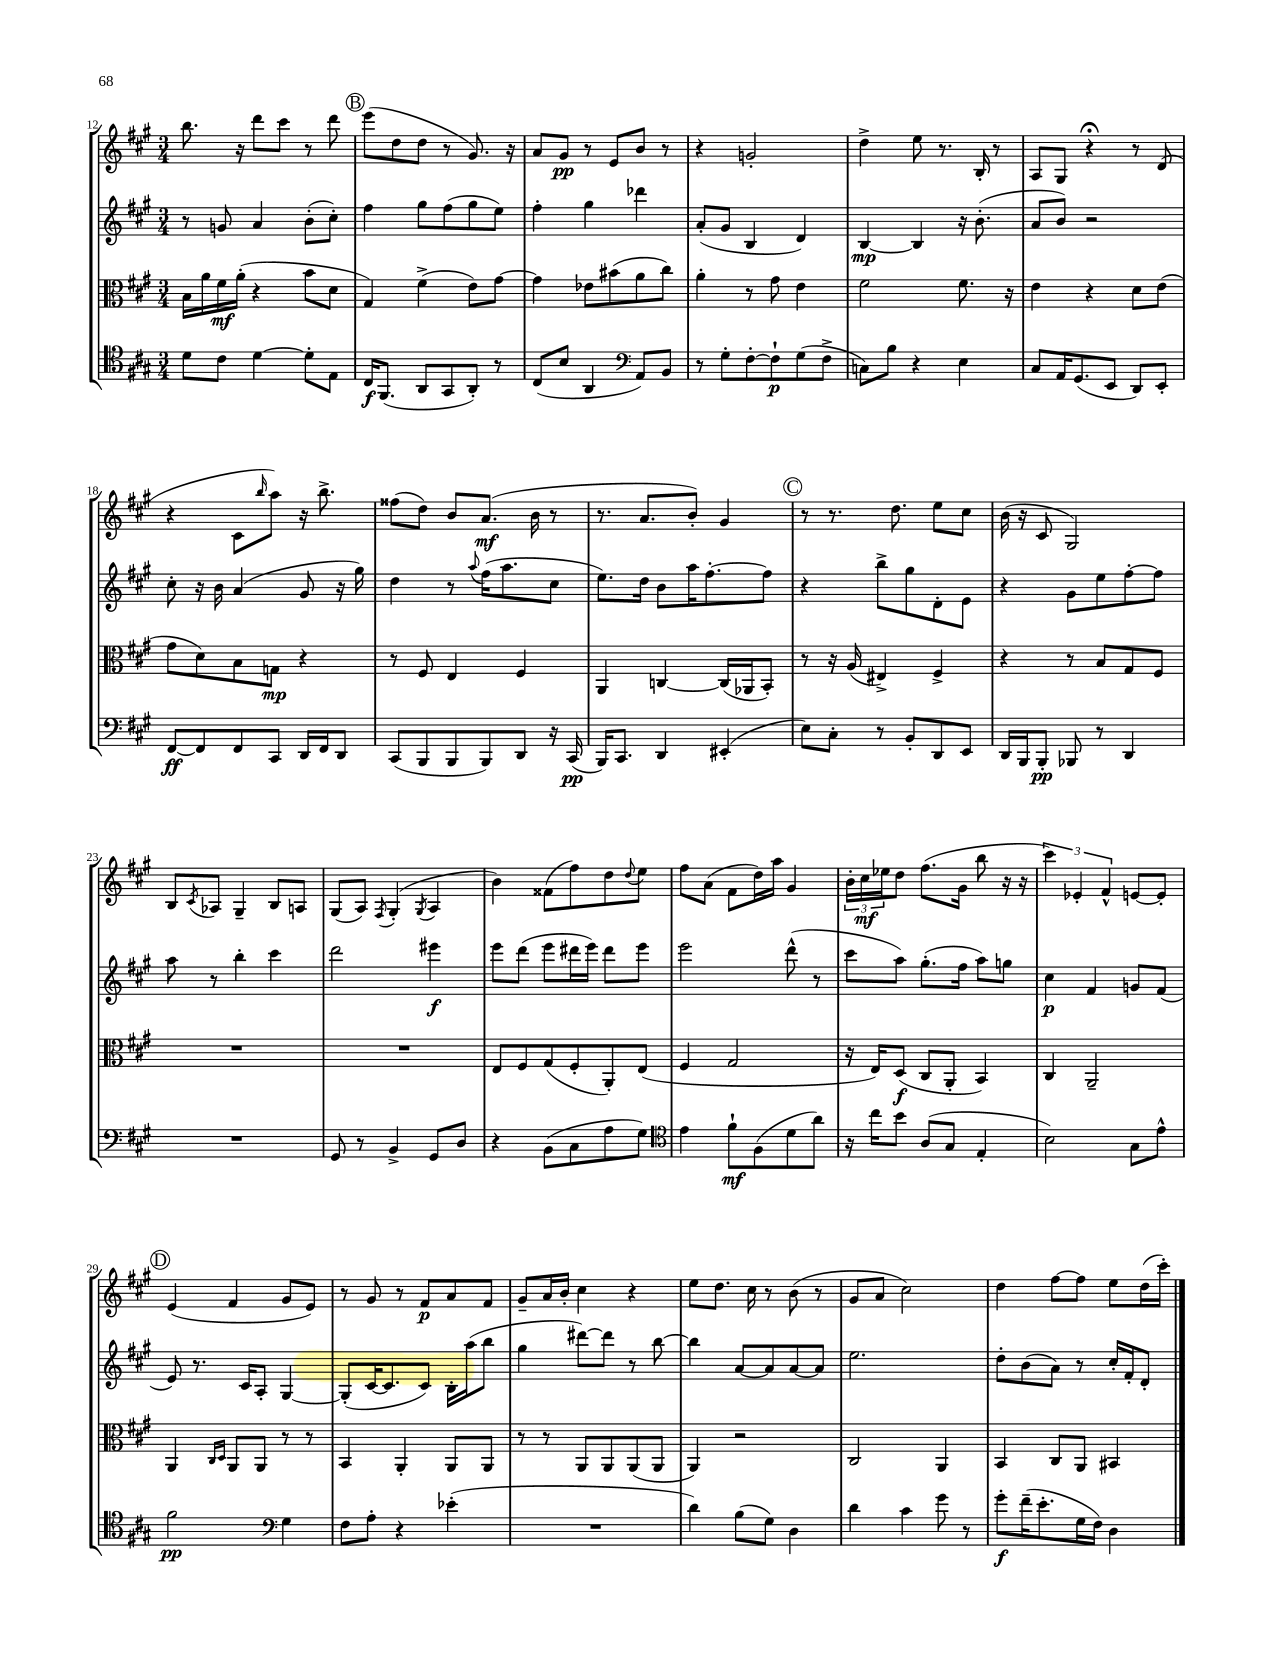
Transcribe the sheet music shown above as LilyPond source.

<<
\new StaffGroup <<
\new Staff = "s0" {
    \clef treble \key a \major \numericTimeSignature \time 3/4
    b''8. r16 d'''8 cis'''8 r8 d'''8 |
    \mark \markup { \circle "B" } e'''8( d''8 d''8 r8 gis'8.) r16 |
    a'8 gis'8\pp r8 e'8 b'8 r8 |
    r4 g'2-. |
    d''4-> e''8 r8. b16-. r8 |
    a8 gis8 r4\fermata r8 d'8( |
    r4 cis'8 \grace { b''16 } a''8) r16 b''8.-> |
    fisis''8( d''8) b'8 a'8.\mf( b'16 r8 |
    r8. a'8. b'8-.) gis'4 |
    \mark \markup { \circle "C" } r8 r8. d''8. e''8 cis''8 |
    b'16( r16 cis'8 gis2) |
    b8 \acciaccatura { cis'8 } aes8 gis4-- b8 a8 |
    gis8( a8) \acciaccatura { fis8 } gis4-.( \acciaccatura { gis8 } a4 |
    b'4) fisis'8( fis''8) d''8 \appoggiatura { d''8 } e''8 |
    fis''8 a'8( fis'8 d''16) a''16 gis'4 |
    \tuplet 3/2 { b'16-. cis''16\mf ees''16 } d''8 fis''8.( gis'16 b''8 r16 r16 |
    \tuplet 3/2 { cis'''4) ees'4-. fis'4-^ } e'8~ e'8-. |
    \mark \markup { \circle "D" } e'4( fis'4 gis'8 e'8) |
    r8 gis'8 r8 fis'8\p a'8 fis'8 |
    gis'8-- a'16 b'16-. cis''4 r4 |
    e''8 d''8. cis''16 r8 b'8( r8 |
    gis'8 a'8 cis''2) |
    d''4 fis''8~ fis''8 e''8 d''16( cis'''16-.) \bar "|." |
}
\new Staff = "s1" {
    \clef treble \key a \major \numericTimeSignature \time 3/4
    r8 g'8 a'4 b'8-.( cis''8-.) |
    \mark \markup { \circle "B" } fis''4 gis''8 fis''8( gis''8 e''8) |
    fis''4-. gis''4 des'''4 |
    a'8-.( gis'8 b4 d'4) |
    b4~\mp b4 r16 b'8.-.( |
    a'8 b'8) r2 |
    cis''8-. r16 b'16 a'4( gis'8 r16 gis''16) |
    d''4 r8 \appoggiatura { a''8 } fis''16( a''8. cis''8 |
    e''8.) d''16 b'8 a''16 fis''8.~-. fis''8 |
    \mark \markup { \circle "C" } r4 b''8-> gis''8 d'8-. e'8 |
    r4 gis'8 e''8 fis''8~-. fis''8 |
    a''8 r8 b''4-. cis'''4 |
    d'''2 eis'''4\f |
    e'''8 d'''8( e'''8 dis'''16 e'''16) dis'''8 e'''8 |
    e'''2 d'''8-^( r8 |
    cis'''8 a''8) gis''8.-.( fis''16 a''8) g''8 |
    cis''4\p fis'4 g'8 fis'8( |
    \mark \markup { \circle "D" } e'8) r8. cis'16 a8-. gis4~ |
    gis8-.( cis'16~ cis'8. cis'8) b16-. a''16( b''8 |
    gis''4 dis'''8~) dis'''8 r8 b''8~ |
    b''4 a'8~ a'8 a'8~ a'8 |
    e''2. |
    d''8-. b'8( a'8) r8 cis''16-. fis'16-. d'8-. \bar "|." |
}
\new Staff = "s2" {
    \clef alto \key a \major \numericTimeSignature \time 3/4
    b16 a'16 fis'16\mf a'16-.( r4 b'8 d'8 |
    \mark \markup { \circle "B" } gis4) fis'4->( e'8) gis'8~ |
    gis'4 ees'8 bis'8( a'8 cis''8) |
    a'4-. r8 gis'8 e'4 |
    fis'2 fis'8. r16 |
    e'4 r4 d'8 e'8( |
    gis'8 d'8) b8 g8\mp r4 |
    r8 fis8 e4 fis4 |
    a,4 c4~ c16( aes,16 b,8-.) |
    \mark \markup { \circle "C" } r8 r16 a16( eis4->) fis4-> |
    r4 r8 b8 gis8 fis8 |
    R2. |
    R2. |
    e8 fis8 gis8( fis8-. a,8-.) e8( |
    fis4 gis2 |
    r16 e16) d8\f( cis8 a,8-. b,4) |
    cis4 a,2-- |
    \mark \markup { \circle "D" } a,4 \grace { cis16 d16 } a,8 a,8 r8 r8 |
    b,4 a,4-. a,8 a,8 |
    r8 r8 a,8 a,8 a,8( a,8 |
    a,4) r2 |
    cis2 a,4 |
    b,4 cis8 a,8 bis,4 \bar "|." |
}
\new Staff = "s3" {
    \clef tenor \key a \major \numericTimeSignature \time 3/4
    d'8 cis'8 d'4~ d'8-. e8 |
    \mark \markup { \circle "B" } cis16\f fis,8.( a,8 gis,8 a,8-.) r8 |
    cis8( b8 a,4 \clef bass a,8) b,8 |
    r8 gis8-. fis8~-. fis8-!\p gis8( fis8-> |
    c8) b8 r4 e4 |
    cis8 a,16 gis,8.( e,8 d,8) e,8-. |
    fis,8~\ff fis,8 fis,8 cis,8 d,16 fis,16 d,8 |
    cis,8( b,,8 b,,8 b,,8) d,8 r16 cis,16\pp( |
    b,,16) cis,8. d,4 eis,4-.( |
    \mark \markup { \circle "C" } e8) cis8-. r8 b,8-. d,8 e,8 |
    d,16 b,,16 b,,8-.\pp bes,,8 r8 d,4 |
    R2. |
    gis,8 r8 b,4-> gis,8 d8 |
    r4 b,8( cis8 a8 gis8) |
    \clef tenor e'4 fis'8-!\mf fis8( d'8 a'8) |
    r16 cis''16 b'8 a8( gis8 e4-. |
    b2) gis8 e'8-^ |
    \mark \markup { \circle "D" } fis'2\pp \clef bass gis4 |
    fis8 a8-. r4 ees'4-.( |
    R2. |
    d'4) b8( gis8) d4 |
    d'4 cis'4 gis'8 r8 |
    gis'8-.\f fis'16--( e'8.-. gis16 fis16) d4 \bar "|." |
}
>>
>>
\layout { \context { \Score currentBarNumber = #12 } }
